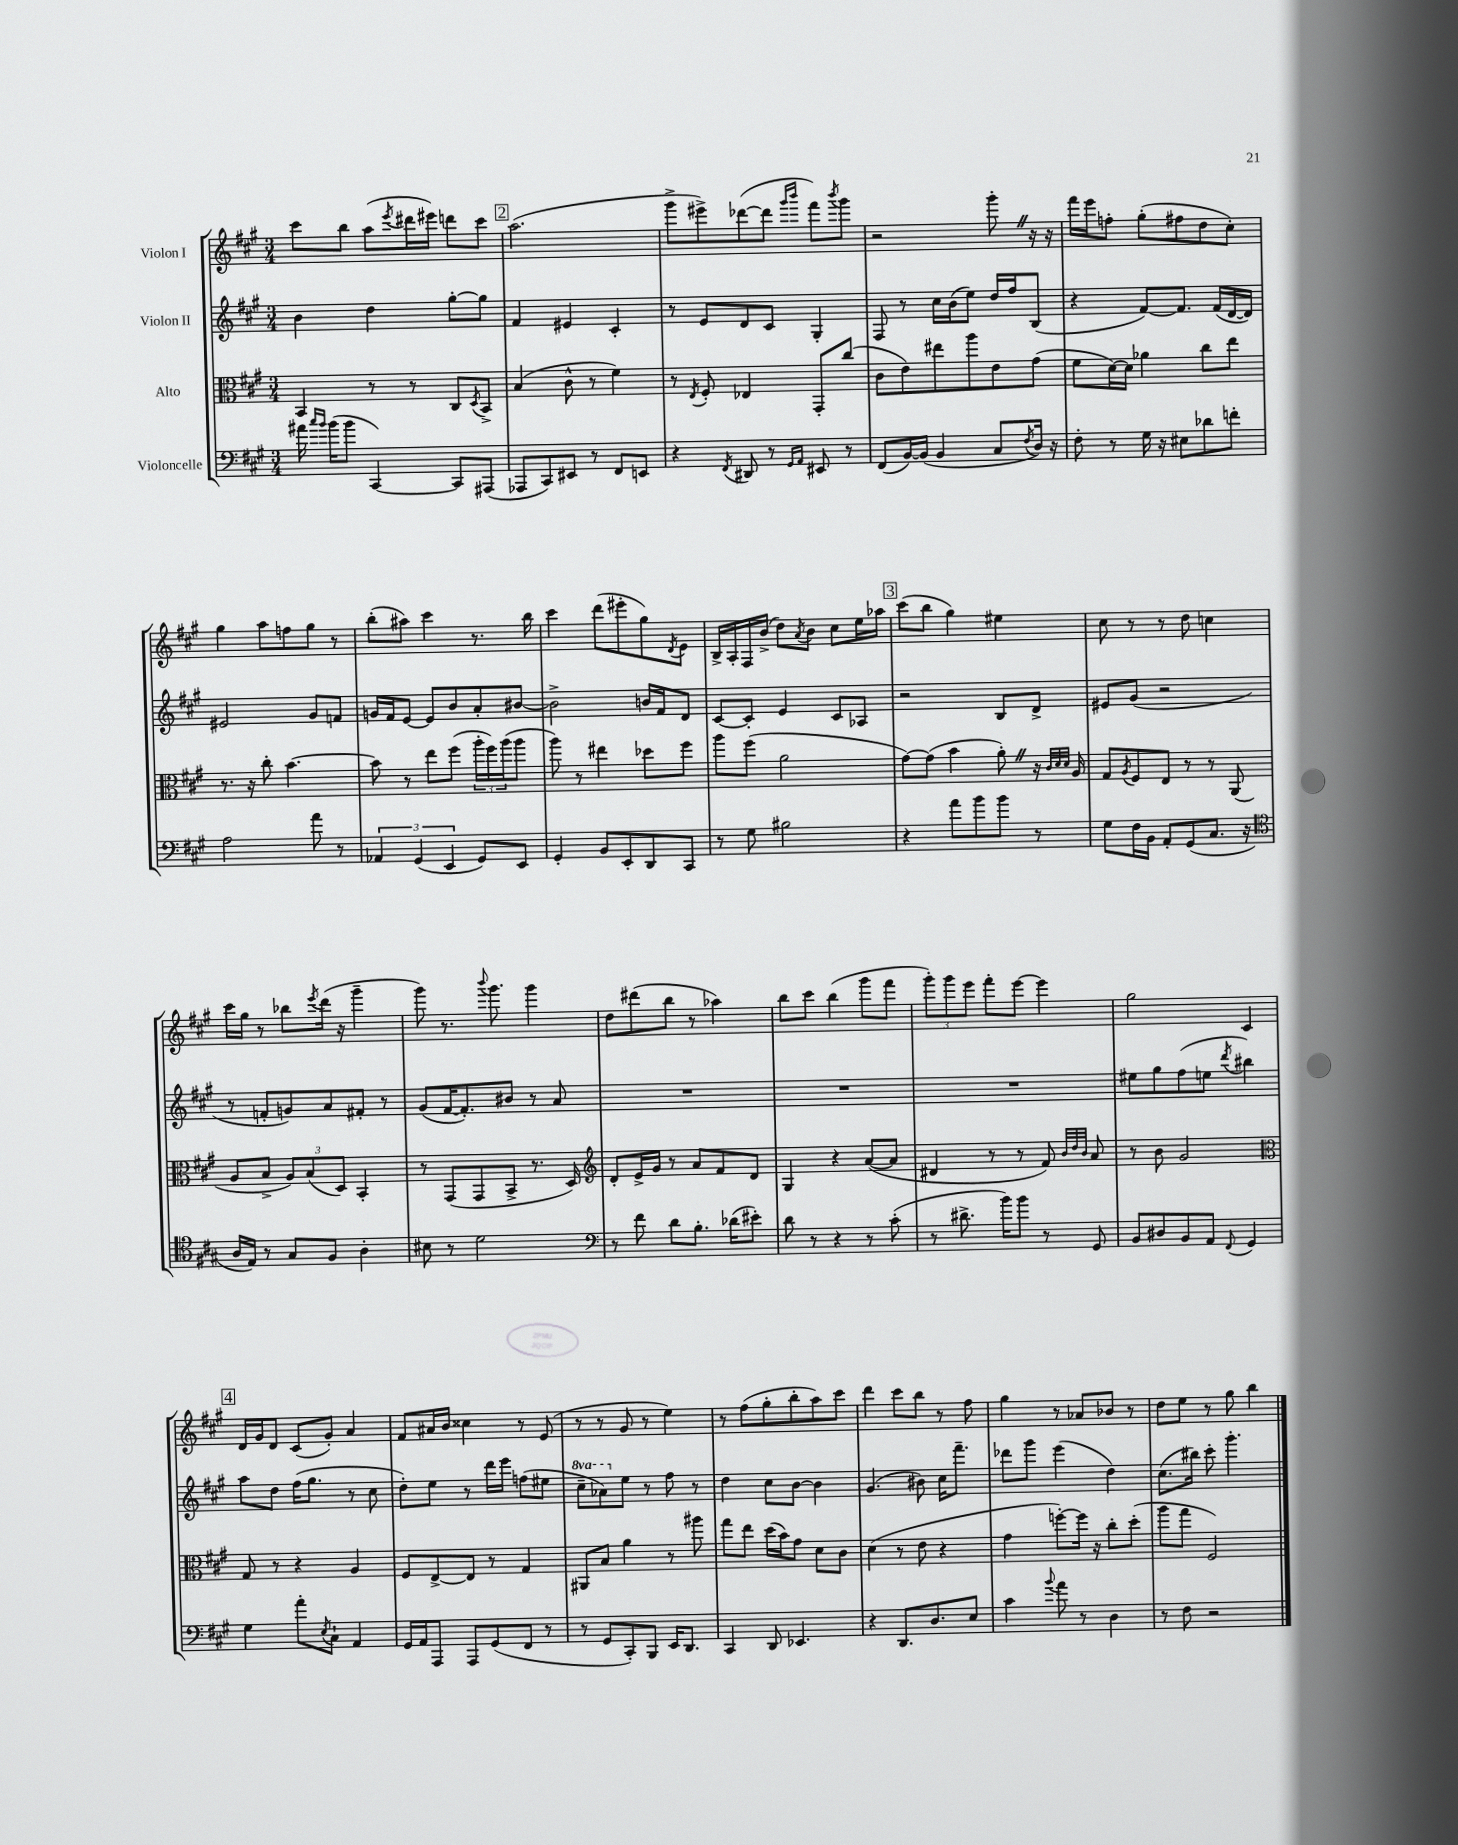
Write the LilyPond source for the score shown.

<<
\new StaffGroup <<
\new Staff = "s0" \with { instrumentName = "Violon I" } {
    \clef treble \key a \major \numericTimeSignature \time 3/4
    cis'''8 b''8 a''8( \acciaccatura { e'''8 } dis'''16 eis'''16) d'''8 cis'''8 |
    \mark \markup { \box "2" } a''2.( |
    gis'''8-> eis'''8->) des'''8~( des'''8 \grace { gis'''16 b'''16 } fis'''8) \acciaccatura { b'''8 } gis'''8 |
    r2 gis'''8-. \once \override BreathingSign.text = \markup { \musicglyph "scripts.caesura.straight" } \breathe r16 r16 |
    fis'''16 e'''16 f''8-. gis''8-.( fis''8 d''8 cis''8-.) |
    gis''4 a''8 f''8 gis''8 r8 |
    b''8-.( ais''8) cis'''4 r8. b''16 |
    cis'''4 d'''8( eis'''8-. gis''8) \acciaccatura { d'8 } e'8 |
    b16-> a16-. fis16 b'16->( d''8) \acciaccatura { a'8 } b'8 cis''8 e''16 aes''16 |
    \mark \markup { \box "3" } cis'''8( b''8 gis''4) eis''4 |
    cis''8 r8 r8 d''8 c''4 |
    cis'''16 gis''16 r8 bes''8 \acciaccatura { e'''8 } d'''16( r16 gis'''4-- |
    gis'''8) r8. \appoggiatura { b'''8 } gis'''8. gis'''4 |
    d''8 dis'''8( b''8 r8 aes''4) |
    b''8 cis'''8 b''4( gis'''8 fis'''8 |
    \tuplet 3/2 { gis'''8-.) gis'''8 e'''8 } fis'''8-. e'''8~ e'''4 |
    gis''2 cis'4 |
    \mark \markup { \box "4" } d'16 gis'16 d'8 cis'8( gis'8-.) a'4 |
    fis'8 ais'16 b'16 cisis''4 r8 e'8( |
    r8 r8 gis'8 r8 e''4) |
    r8 fis''8( gis''8-. b''8-. a''8) cis'''8 |
    d'''4 cis'''8 b''8 r8 fis''8 |
    gis''4 r8 aes'8 bes'8 r8 |
    d''8 e''8 r8 gis''8 b''4 \bar "|." |
}
\new Staff = "s1" \with { instrumentName = "Violon II" } {
    \clef treble \key a \major \numericTimeSignature \time 3/4 \set Staff.ottavationMarkups = #ottavation-simple-ordinals
    b'4 d''4 gis''8~-. gis''8 |
    \mark \markup { \box "2" } fis'4 eis'4 cis'4-. |
    r8 e'8 d'8 cis'8 gis4-. |
    fis8 r8 cis''16 b'16( e''8) d''16 fis''16 b8( |
    r4 fis'8~) fis'8. fis'16( d'16~ d'16) |
    eis'2 gis'8 f'8 |
    g'16 fis'16 e'8~ e'8 b'8 a'8-. bis'8~ |
    bis'2-> b'16 fis'16 d'8 |
    cis'8~ cis'8-. e'4 cis'8 aes8 |
    \mark \markup { \box "3" } r2 b8 d'8-> |
    eis'8 gis'8( r2 |
    r8 f'8-. g'8) a'8 fis'8-. r8 |
    gis'8( fis'16~ fis'8.-.) bis'8 r8 a'8 |
    R2. |
    R2. |
    R2. |
    eis''8 gis''8 fis''8( e''8 \acciaccatura { d'''8 } bis''4) |
    \mark \markup { \box "4" } a''8 d''8 fis''16( gis''8. r8 cis''8 |
    d''8-.) e''8 r8 d'''16 e'''16 f''8( eis''8 |
    \ottava #1 cis'''8-- aes''8) \ottava #0 e''8 r8 fis''8 r8 |
    d''4 cis''8 b'8~ b'4 |
    gis'4.( bis'8) cis''16 fis'''8.-- |
    des'''8 gis'''8 e'''4( d''4) |
    cis''8.( bis''16) cis'''8-. gis'''4.-. \bar "|." |
}
\new Staff = "s2" \with { instrumentName = "Alto" } {
    \clef alto \key a \major \numericTimeSignature \time 3/4
    b,4 r8 r8 cis8 \acciaccatura { d8 } b,8-> |
    \mark \markup { \box "2" } b4( cis'8-^ r8 fis'4) |
    r8 \acciaccatura { e8 } fis8-. ees4 gis,8-. cis''8( |
    cis'8 e'8) eis''8 a''8 e'8 gis'8( |
    fis'8 d'16~) d'16 aes'4 cis''8 e''8 |
    r8. r16 cis''8-. b'4.~ |
    b'8 r8 e''8 fis''8( \tuplet 3/2 { a''16-. fis''16) a''16( } a''8 |
    a''8) r8 eis''4 des''8 fis''8 |
    a''8 fis''8( a'2 |
    \mark \markup { \box "3" } gis'8~) gis'8( b'4 a'8-.) \once \override BreathingSign.text = \markup { \musicglyph "scripts.caesura.straight" } \breathe r16 \grace { cis'32 d'32 d'32 } a16 |
    gis8 \acciaccatura { a8 } fis8 e8 r8 r8 a,8( |
    a8 b8-> \tuplet 3/2 { a8) b8( d8) } b,4-. |
    r8 gis,8( gis,8 b,8-> r8. d16) |
    \clef treble d'8-. e'16-> gis'16 r8 a'8 fis'8 d'8 |
    gis4 r4 a'8~( a'8 |
    dis'4 r8 r8 fis'8) \grace { b'32 d''32 b'32 } a'8 |
    r8 b'8 gis'2 |
    \mark \markup { \box "4" } \clef alto gis8 r8 r4 a4 |
    fis8 e8~-> e8 r8 gis4 |
    ais,8 b8 a'4 r8 ais''8 |
    gis''8 e''8 d''16( b'16) gis'8 d'8 cis'8 |
    d'4( r8 e'8 r4 |
    gis'4 f''8~-.) f''16 r16 cis''8-. d''8-.( |
    a''8 gis''8 fis2) \bar "|." |
}
\new Staff = "s3" \with { instrumentName = "Violoncelle" } {
    \clef bass \key a \major \numericTimeSignature \time 3/4
    ais'16 \grace { cis''16 b'16 } b'16( b'8 cis,4~) cis,8 ais,,8( |
    \mark \markup { \box "2" } aes,,8 cis,8) eis,8 r8 fis,8 e,8 |
    r4 \acciaccatura { fis,8 } dis,8 r8 \grace { gis,16 a,16 } eis,8 r8 |
    fis,8( b,16~) b,16( b,4 cis8 \acciaccatura { fis8 } d16) r16 |
    fis8-. r8 gis16 r16 eis8 des'8 f'8-. |
    a2 a'8 r8 |
    \tuplet 3/2 { aes,4 gis,4( e,4 } gis,8) e,8 |
    gis,4-. b,8 e,8-. d,8 cis,8 |
    r8 gis8 bis2 |
    \mark \markup { \box "3" } r4 a'8 b'8 b'8 r8 |
    gis8 fis16 b,16 a,8-. gis,8( cis8. r16 |
    \clef tenor a16 e16) r8 gis8 fis8 a4-. |
    bis8 r8 d'2 |
    \clef bass r8 fis'8 d'8 b8.-. des'16( eis'8-.) |
    d'8 r8 r4 r8 cis'8-.( |
    r8 dis'8.-> b'16) b'8 r8 gis,8 |
    b,8 dis8 b,8 a,8 \appoggiatura { fis,8 } gis,4 |
    \mark \markup { \box "4" } gis4 a'8-. \acciaccatura { e8 } cis8-! a,4 |
    gis,16 a,16 a,,8 a,,8 gis,8( fis,8 r8 |
    r8 gis,8 cis,8-.) b,,8 e,16 d,8. |
    cis,4 d,8 ees,4. |
    r4 d,8. d8. e8 |
    cis'4 \appoggiatura { b'8 } a'8 r8 d4 |
    r8 fis8 r2 \bar "|." |
}
>>
>>
\layout { \context { \Score \remove "Bar_number_engraver" } }
